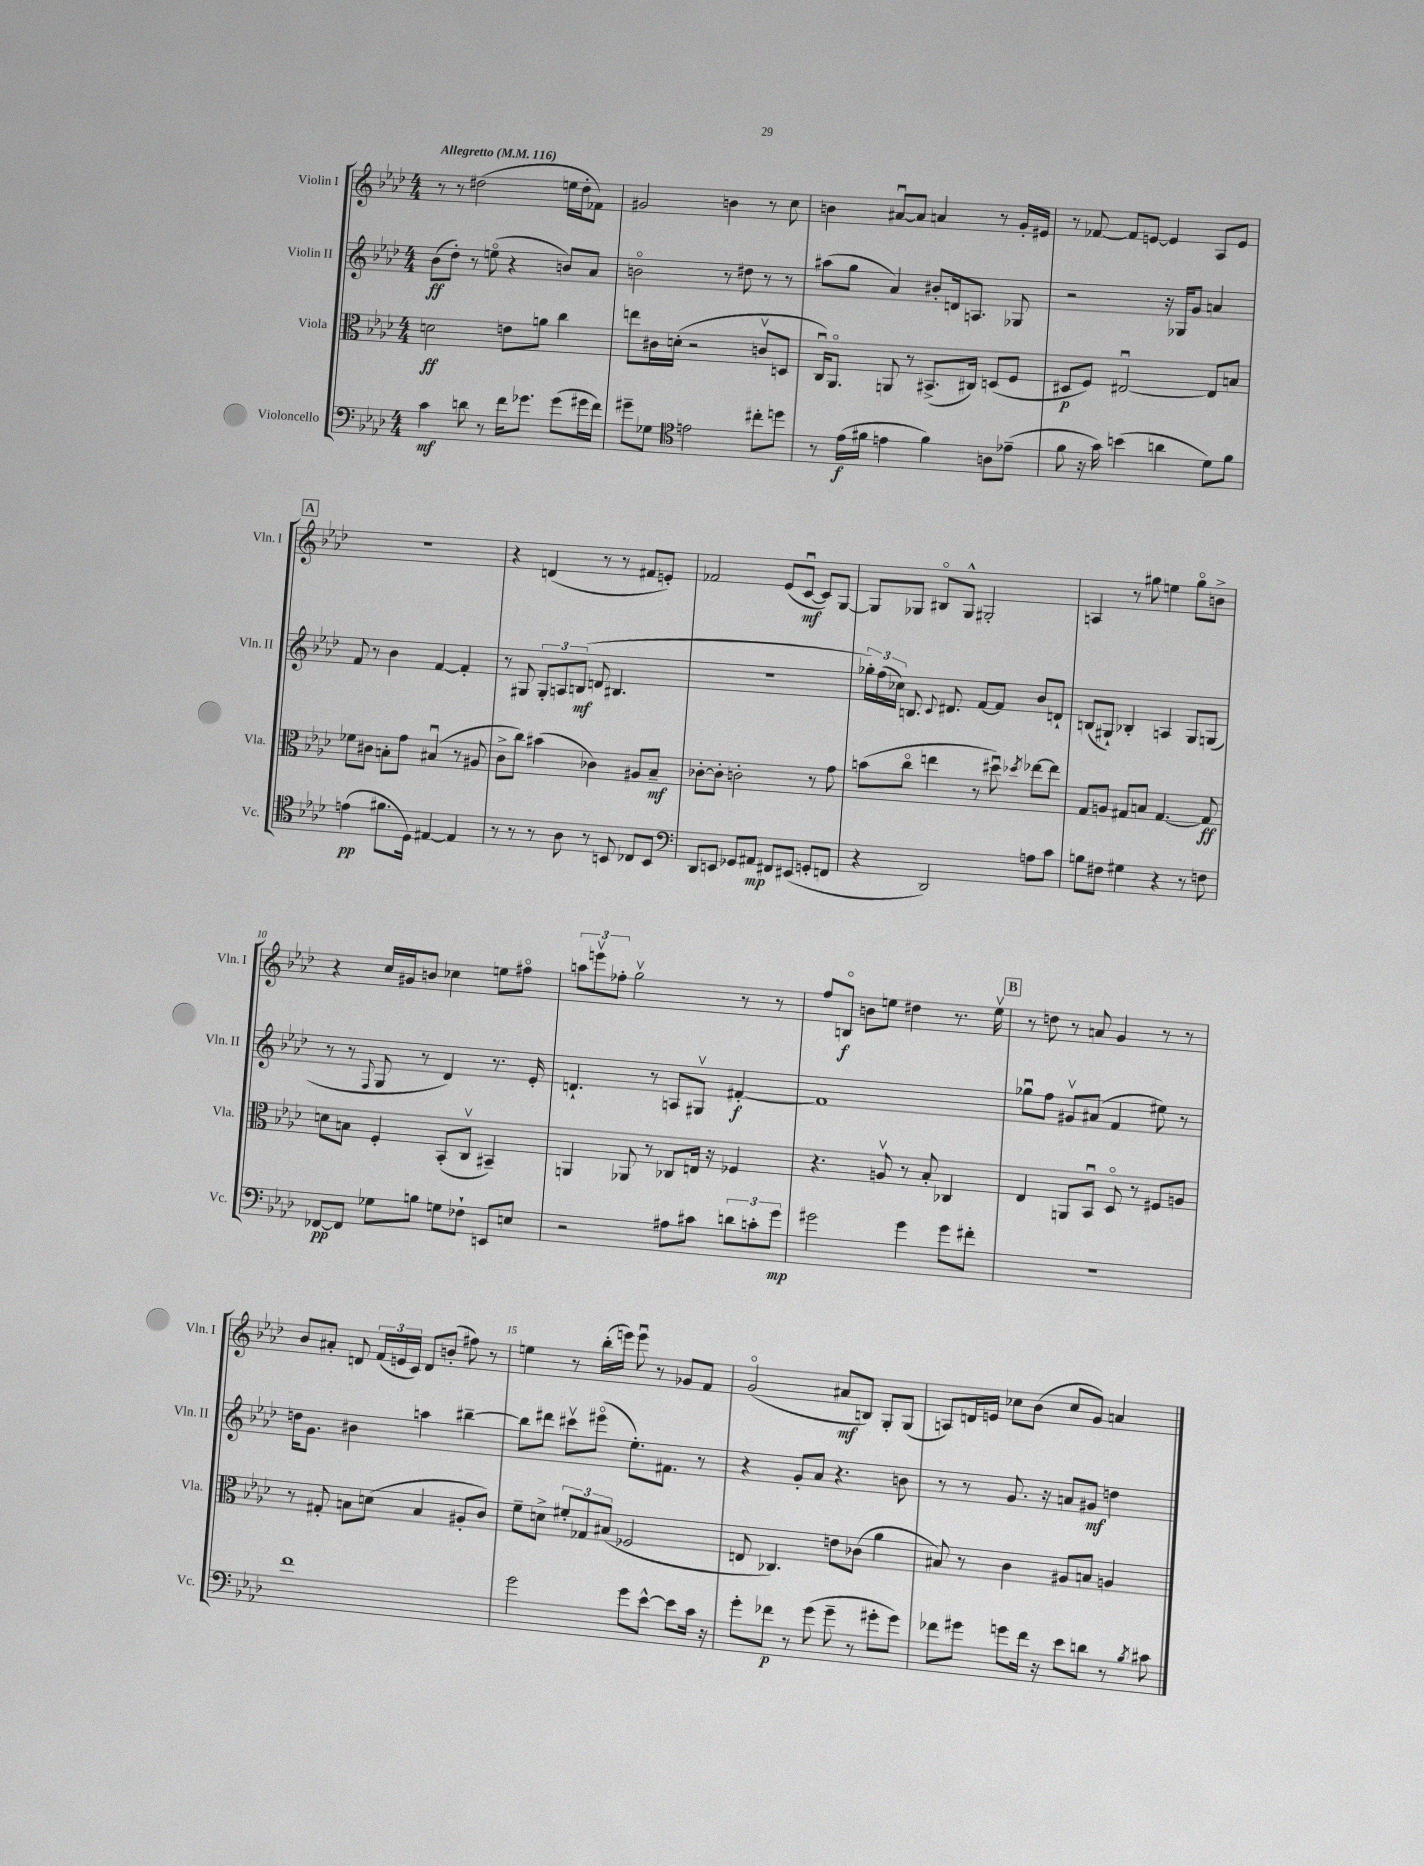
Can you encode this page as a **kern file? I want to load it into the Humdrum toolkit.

**kern	**dynam	**kern	**dynam	**kern	**dynam	**kern	**dynam
*part4	*part4	*part3	*part3	*part2	*part2	*part1	*part1
*staff4	*staff4	*staff3	*staff3	*staff2	*staff2	*staff1	*staff1
*I"Violoncello	*	*I"Viola	*	*I"Violin II	*	*I"Violin I	*
*I'Vc.	*	*I'Vla.	*	*I'Vln. II	*	*I'Vln. I	*
*clefF4	*	*clefC3	*	*clefG2	*	*clefG2	*
*k[b-e-a-d-]	*	*k[b-e-a-d-]	*	*k[b-e-a-d-]	*	*k[b-e-a-d-]	*
*M4/4	*	*M4/4	*	*M4/4	*	*M4/4	*
*MM116	*	*MM116	*	*MM116	*	*MM116	*
=1	=1	=1	=1	=1	=1	=1	=1
!	!	!	!	!	!	!LO:TX:a:B:t=Allegretto	!
4c\	mf	2dn\	ff	(8b-\L	ff	8r	.
.	.	.	.	8dd-'\J)	.	8r	.
8dn\	.	.	.	8r	.	(2dd#X\	.
8r	.	.	.	(8een\	.	.	.
16f\KL	.	8en\L	.	4r	.	.	.
8.g-X\J	.	.	.	.	.	.	.
.	.	8an\J	.	.	.	.	.
(8g-\L	.	4cc\	.	8bn/L)	.	16een\LL	.
.	.	.	.	.	.	16dd#'\J	.
16g#X\L	.	.	.	8a-/J	.	8f-X\J)	.
16f\JJ)	.	.	.	.	.	.	.
=2	=2	=2	=2	=2	=2	=2	=2
8g#X~\L	.	8een\L	.	2bn\	.	2g#X/	.
8G-X\J	.	16c#X\L	.	.	.	.	.
.	.	(16dn'\JJ	.	.	.	.	.
*clefC4	*	*	*	*	*	*	*
2en\	.	2r	.	.	.	.	.
.	.	.	.	8r	.	4bn\	.
.	.	.	.	8dd#X\	.	.	.
8cc#X'\L	.	8cnv/L	.	8r	.	8r	.
8ddn\J	.	8Dn/J	.	8r	.	8cc\	.
=3	=3	=3	=3	=3	=3	=3	=3
8r	.	16Cu/KL)	.	(8aa#X\L	.	4bn\	.
.	.	8.AA-/J	.	.	.	.	.
(16e-\LL	f	.	.	8gg\J	.	.	.
16f#X\JJ	.	.	.	.	.	.	.
4en\	.	8AAn/	.	4a-/)	.	[8a#Xu/L	.
.	.	8r	.	.	.	8a#/J]	.
4f#\)	.	(8.BB#X^/L	.	8b#X'/L	.	4an/	.
.	.	.	.	16dn/k	.	.	.
.	.	16C#X/Jk)	.	8.An/J	.	.	.
8An\L	.	(8Dn/L	.	.	.	8r	.
(8e-X~\J	.	8F/J	.	8G-X/	.	16g'/LL	.
.	.	.	.	.	.	16e#X/JJ	.
=4	=4	=4	=4	=4	=4	=4	=4
8f\	.	8D#X/L	p	2r	.	8r	.
16r	.	8F/J)	.	.	.	[8f-X/	.
16g\)	.	.	.	.	.	.	.
(4bn\	.	[2E#Xu/	.	.	.	8f-/L]	.
.	.	.	.	.	.	[8en/J	.
4an\	.	.	.	16r	.	4e/]	.
.	.	.	.	16G-X/KL	.	.	.
.	.	.	.	8g/J	.	.	.
8d-\L)	.	8E#/L]	.	4an/	.	8A-/L	.
8f\J	.	8Bn/J	.	.	.	8e/J	.
!!LO:LB:g=z
!!LO:REH:place=s1:t=A
=5	=5	=5	=5	=5	=5	=5	=5
(4en\	pp	8f-X\L	.	8f/	.	1r	.
.	.	8c#X\J	.	8r	.	.	.
8.f#X\L	.	8Bn'\L	.	4b-\	.	.	.
.	.	8g\J	.	.	.	.	.
16D-\Jk)	.	.	.	.	.	.	.
[4E#X/	.	(4B#Xu/	.	[4f/	.	.	.
4E#/]	.	8r	.	4f'/]	.	.	.
.	.	8A#X/	.	.	.	.	.
=6	=6	=6	=6	=6	=6	=6	=6
8r	.	8c^\L	.	8r	.	4r	.
8r	.	8cc\J)	.	8G#X/	.	.	.
8r	.	(4b#X\	.	12G#'/L	.	(4dn/	.
.	.	.	.	12An/	.	.	.
8A-\	.	.	.	.	.	.	.
.	.	.	.	(12Bn/J	mf	.	.
8r	.	4c-X\)	.	8dn/	.	8r	.
8BBn/	.	.	.	4.B#X/	.	8r	.
8C-X/L	.	8A#X/L	.	.	.	8f#X/L	.
8BB/J	.	8B-~/J	mf	.	.	8en'/J)	.
=7	=7	=7	=7	=7	=7	=7	=7
*clefF4	*	*	*	*	*	*	*
8DD-/L	.	[8c-X'\L	.	1r	.	2f-X/	.
8EEn/J	.	8c-'\J]	.	.	.	.	.
8GG-X/L	.	2cn'\	.	.	.	.	.
8AA#X/J	mp	.	.	.	.	.	.
8FF#X/L	.	.	.	.	.	(8e-/L	.
(8EE#X/J	.	.	.	.	.	[8cu/J	mf
8GGn'/L	.	8r	.	.	.	8c/L])	.
8FFn/J	.	8g\	.	.	.	[8G/J	.
=8	=8	=8	=8	=8	=8	=8	=8
4r	.	(8bn\L	.	24gg-X'\LL)	.	8G/L]	.
.	.	.	.	(24ff\	.	.	.
.	.	.	.	24cc-X\JJ)	.	.	.
.	.	8cc\J	.	8.Bn/	.	8G-X/J	.
2DD-/)	.	4een\	.	.	.	8B#X/L	.
.	.	.	.	8qqc/	.	.	.
.	.	.	.	8.d#X/	.	.	.
.	.	.	.	.	.	8G-^^/J	.
.	.	8r	.	[8f/L	.	2G#X'/	.
.	.	8dd#Xu\)	.	8f/J]	.	.	.
.	.	8qdd-X/	.	.	.	.	.
8An\L	.	[8ee-X\L	.	8b-/L	.	.	.
8c\J	.	8ee-\J]	.	8dn`/J	.	.	.
=9	=9	=9	=9	=9	=9	=9	=9
8Bn\L	.	8G/L	.	(8Bn/L	.	4An/	.
8F#X\J	.	8An/J	.	8G#X`/J)	.	.	.
4G#X\	.	8G#X/L	.	4B-X'/	.	8r	.
.	.	8Bn/J	.	.	.	8gg#X\	.
4r	.	[4.G#/	.	4An/	.	4een\	.
8r	.	.	.	8G#/L	.	8gg#\L	.
8Fn\	.	8G#/]	ff	(8Gn/J	.	8bn^\J	.
!!LO:LB:g=z
=10	=10	=10	=10	=10	=10	=10	=10
[8FF-X/L	pp	8dn\L	.	8r	.	4r	.
8FF-/J]	.	8Bn\J	.	8r	.	.	.
.	.	.	.	8qqF/	.	.	.
8G-X\L	.	4F'/	.	8G/	.	16cc/LL	.
.	.	.	.	.	.	16g#X/J	.
8Bn\J	.	.	.	8r	.	8bn/J	.
8Gn\L	.	(8BB-'/L	.	4d-/)	.	4cc-X\	.
8F-X`\J	.	8Cv/J	.	.	.	.	.
8EEn/L	.	4BB#X~/)	.	8.r	.	8een\L	.
8En/J	.	.	.	.	.	8ff#X\J	.
.	.	.	.	16e-'/	.	.	.
=11	=11	=11	=11	=11	=11	=11	=11
2r	.	4AAn/	.	4.dn`/	.	12aan\L	.
.	.	.	.	.	.	12eeenv\	.
.	.	.	.	.	.	12ff-X'\J	.
.	.	8AA-X/	.	.	.	2ggv\	.
.	.	8r	.	8r	.	.	.
8A#X\L	.	8C-X/L	.	8An/L	.	.	.
8c#X\J	.	16En/Jk	.	8G#Xv/J	.	.	.
.	.	16r	.	.	.	.	.
12dn\L	.	4F-X/	.	[4f#X'/	f	8r	.
12cn'\	.	.	.	.	.	.	.
.	.	.	.	.	.	8r	.
12g\J	mp	.	.	.	.	.	.
=12	=12	=12	=12	=12	=12	=12	=12
2g#X\	.	4.r	.	1f#]	.	8ff/L	.
.	.	.	.	.	.	8Bn/J	f
.	.	.	.	.	.	8bn\L	.
.	.	8Anv/	.	.	.	8een\J	.
4g#\	.	8r	.	.	.	4dd#X\	.
.	.	8B-'/	.	.	.	.	.
8g#\L	.	4C-X/	.	.	.	8.r	.
8f#X'\J	.	.	.	.	.	.	.
.	.	.	.	.	.	16eev\	.
!!LO:REH:place=s1:t=B
=13	=13	=13	=13	=13	=13	=13	=13
1r	.	4E-/	.	8gg-Xu\L	.	8r	.
.	.	.	.	8ff\J	.	8ddn\	.
.	.	8AAn/L	.	8g#Xv/L	.	8r	.
.	.	8BB-u/J	.	(8a#X/J	.	8an/	.
.	.	8D-/	.	4f/	.	4g/	.
.	.	8r	.	.	.	.	.
.	.	8F#X/L	.	8ee#X\)	.	8r	.
.	.	8An/J	.	8r	.	8r	.
!!LO:LB:g=z
=14	=14	=14	=14	=14	=14	=14	=14
1f	.	8r	.	16ddn\KL	.	8b-/L	.
.	.	.	.	8.g\J	.	.	.
.	.	8G#X'/	.	.	.	8a#X'/J	.
.	.	8Bn\L	.	4b#X\	.	8dn/	.
.	.	(8dn\J	.	.	.	(24f/LL	.
.	.	.	.	.	.	24en/	.
.	.	.	.	.	.	24c/JJ)	.
.	.	4B/	.	4aan\	.	8d/L	.
.	.	.	.	.	.	(8bn'/J	.
.	.	8A#X'/L	.	[4bb#X~\	.	8ff#X\)	.
.	.	8c/J)	.	.	.	8r	.
=15	=15	=15	=15	=15	=15	=15	=15
2g\	.	8f~\L	.	8bb#\L]	.	4een\	.
.	.	8dn^\J	.	8ddd#X\J	.	.	.
.	.	12f#X'/L	.	8ccc#Xv\L	.	8r	.
.	.	12G-X/	.	.	.	.	.
.	.	.	.	(8eee#X\J	.	(16bb-'\LL	.
.	.	(12B#X/J	.	.	.	.	.
.	.	.	.	.	.	16eeen\JJ)	.
8g\L	.	2F-X/	.	8.ee-'\L)	.	8eeeu\	.
[8e-^^\J	.	.	.	.	.	8r	.
.	.	.	.	8.f#X\J	.	.	.
8e-\L]	.	.	.	.	.	8g-X/L	.
16c\Jk	.	.	.	8r	.	8f/J	.
16r	.	.	.	.	.	.	.
=16	=16	=16	=16	=16	=16	=16	=16
8g'\L	.	8En/	.	4r	.	(2g/	.
8f-X\J	p	4.C-X/)	.	.	.	.	.
8r	.	.	.	8g'/L	.	.	.
(8g\	.	.	.	8a-/J	.	.	.
8g~\	.	8en\L	.	4.r	.	8a#X/L	mf
8r	.	(8c-X\J	.	.	.	8Bn/J)	.
8g#X'\L	.	4a-\	.	.	.	8G'/L	.
8g#\J)	.	.	.	8bn\	.	(8G/J	.
=17	=17	=17	=17	=17	=17	=17	=17
8f-X\L	.	8B#X/)	.	8r	.	8An/L)	.
8g#X\J	.	8r	.	8r	.	16dn/L	.
.	.	.	.	.	.	16en/JJ	.
8gn\L	.	4c\	.	8.g/	.	8cc-X\L	.
16f-\Jk	.	.	.	.	.	(8b-\J	.
16r	.	.	.	16r	.	.	.
8e-\L	.	8A#X/L	.	8an/L	.	8cc-/L	.
8dn\J	.	8Bn/J	.	8g#X/J	mf	8g/J)	.
8r	.	4An/	.	4ddn\	.	4an/	.
8qB-/	.	.	.	.	.	.	.
8c#X\	.	.	.	.	.	.	.
==	==	==	==	==	==	==	==
*-	*-	*-	*-	*-	*-	*-	*-
